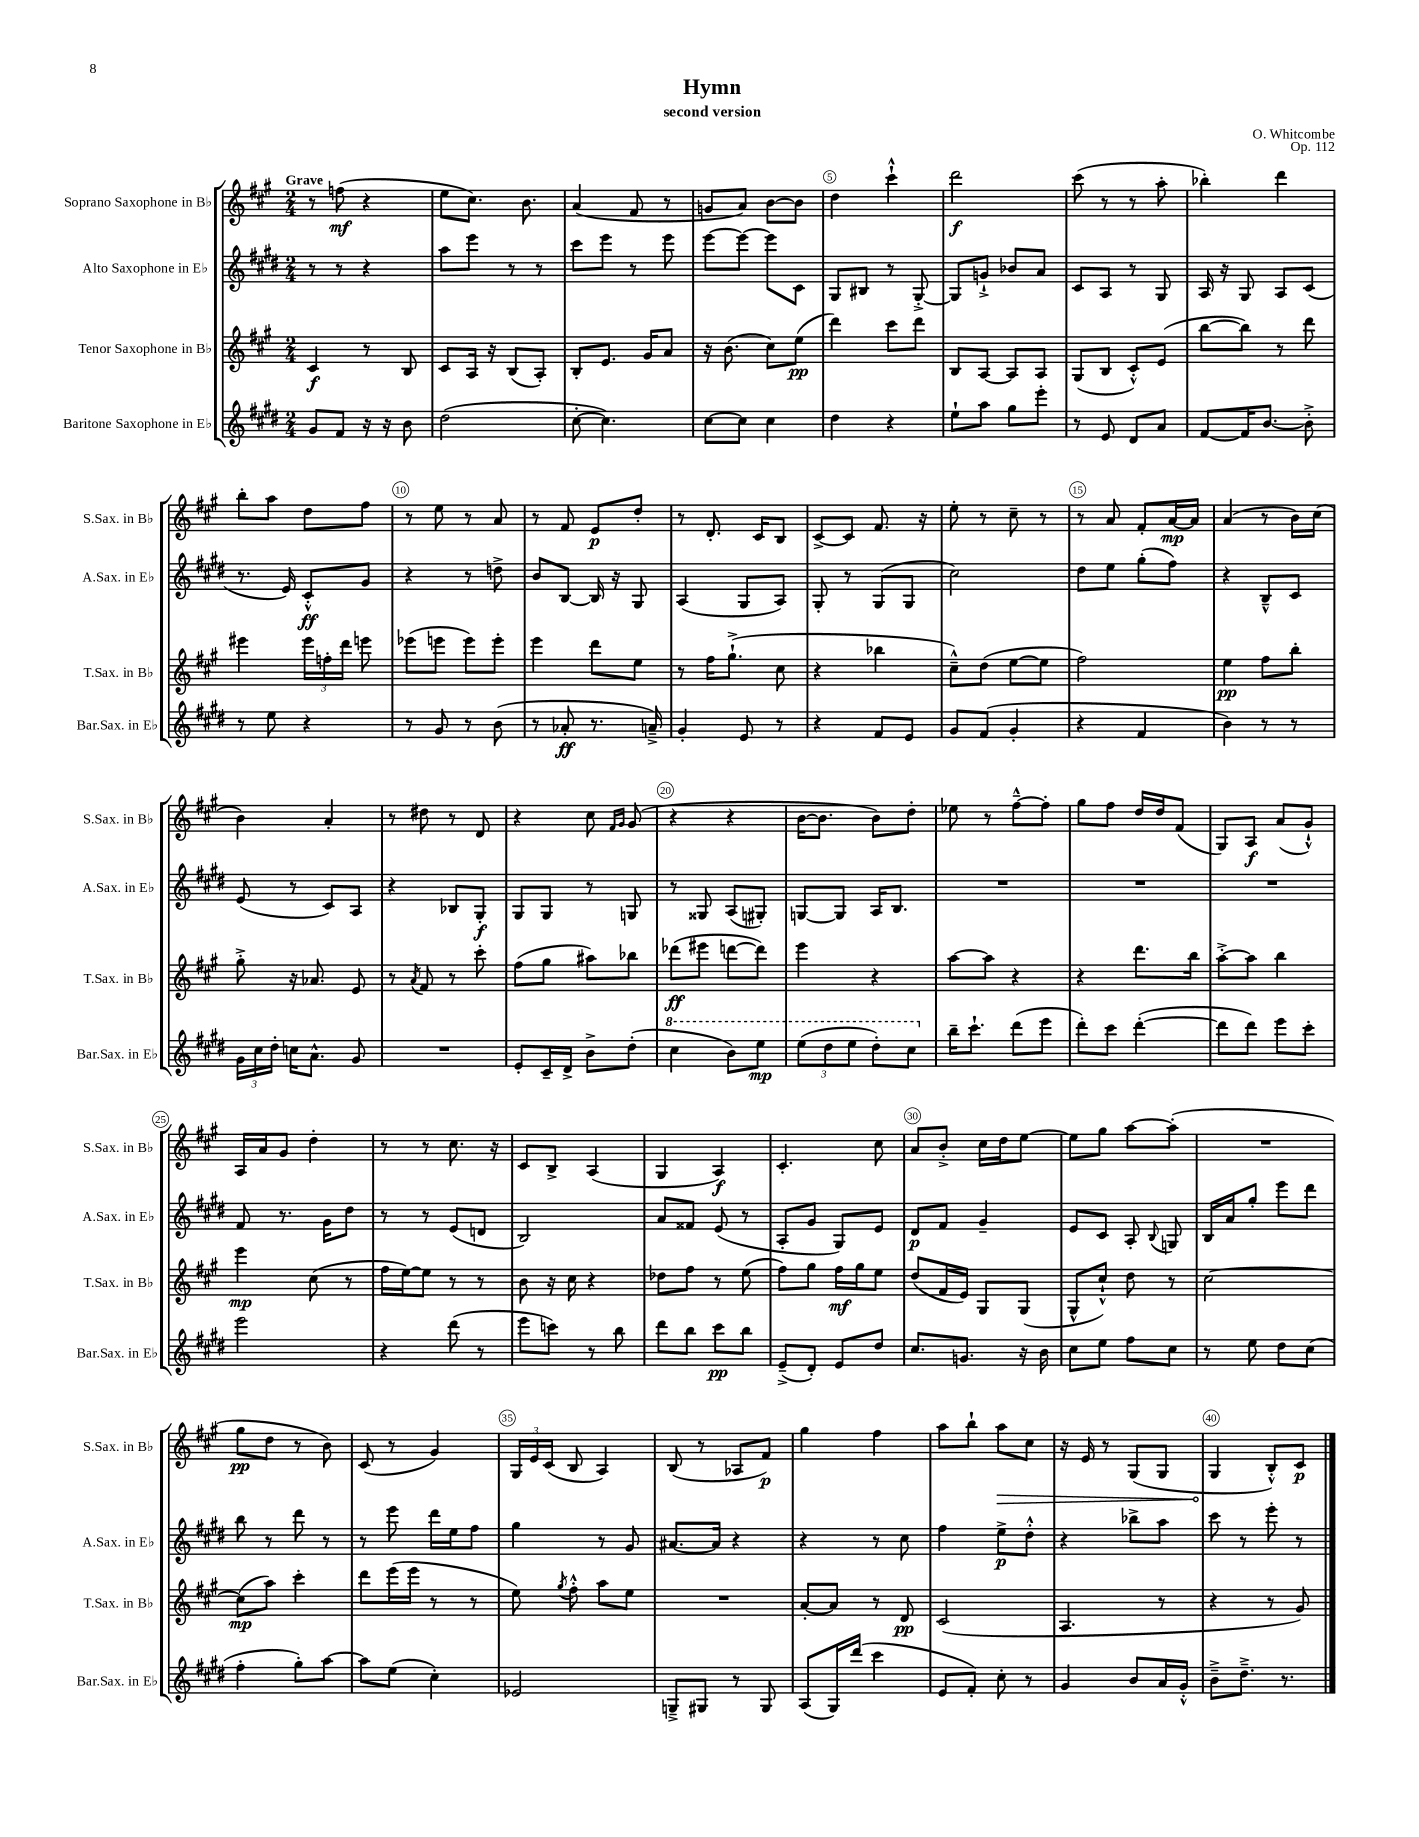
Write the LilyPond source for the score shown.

\header { title = "Hymn" composer = "O. Whitcombe" subtitle = "second version" opus = "Op. 112" }
<<
\new StaffGroup <<
\new Staff = "s0" \with { instrumentName = "Soprano Saxophone in Bb" shortInstrumentName = "S.Sax. in Bb" } {
    \clef treble \key a \major \numericTimeSignature \time 2/4 \tempo "Grave"
    \autoBeamOff r8 f''8\mf( r4 |
    e''8[ cis''8.]) b'8. |
    a'4( fis'8 r8 |
    g'8[ a'8]) b'8[~ b'8] |
    d''4 cis'''4-!-^ |
    d'''2\f |
    cis'''8( r8 r8 a''8-. |
    bes''4-.) d'''4 |
    b''8[-. a''8] d''8[ fis''8] |
    r8 e''8 r8 a'8 |
    r8 fis'8 e'8[\p d''8]-. |
    r8 d'8.-. cis'16[ b8] |
    cis'8[~-> cis'8] fis'8. r16 |
    e''8-. r8 cis''8-- r8 |
    r8 a'8 fis'8[-. a'16~\mp a'16] |
    a'4( r8 b'16[) cis''16]( |
    b'4) a'4-. |
    r8 dis''8 r8 d'8 |
    r4 cis''8 \grace { fis'16[ gis'16] } gis'8( |
    r4 r4 |
    b'16[~ b'8.] b'8[) d''8]-. |
    ees''8 r8 fis''8[~---^ fis''8]-. |
    gis''8[ fis''8] d''16[ d''16 fis'8]( |
    gis8[) a8]\f a'8[( gis'8]-!-^) |
    a16[ a'16 gis'8] d''4-. |
    r8 r8 cis''8. r16 |
    cis'8[ b8]-> a4( |
    gis4 a4\f) |
    cis'4.-. cis''8 |
    a'8[ b'8]-.-> cis''16[ d''16 e''8]~ |
    e''8[ gis''8] a''8[~ a''8]-.( |
    R2 |
    gis''8[\pp d''8] r8 b'8) |
    cis'8( r8 gis'4) |
    \tuplet 3/2 { gis16[ e'16 cis'16]( } b8 a4) |
    b8( r8 aes8[ fis'8]\p) |
    gis''4 fis''4 |
    a''8[ b''8]-! \once \override Hairpin.circled-tip = ##t a''8[\> cis''8] |
    r16 e'16 r8 gis8[( gis8] |
    gis4\! b8[-.-^) cis'8]\p \bar "|." |
}
\new Staff = "s1" \with { instrumentName = "Alto Saxophone in Eb" shortInstrumentName = "A.Sax. in Eb" } {
    \clef treble \key e \major \numericTimeSignature \time 2/4
    \autoBeamOff r8 r8 r4 |
    a''8[ e'''8] r8 r8 |
    cis'''8[ e'''8] r8 e'''8 |
    e'''8[~ e'''8]~ e'''8[ cis'8] |
    gis8[ bis8] r8 gis8~-.-> |
    gis8[ g'8]-!-> bes'8[ a'8] |
    cis'8[ a8] r8 gis8 |
    a16 r16 gis8 a8[ cis'8]( |
    r8. e'16) cis'8[-.-^\ff gis'8] |
    r4 r8 d''8-> |
    b'8[ b8]~ b16 r16 gis8 |
    a4( gis8[ a8]) |
    gis8-. r8 gis8[( gis8] |
    cis''2) |
    dis''8[ e''8] gis''8[-.( fis''8]) |
    r4 b8[---^ cis'8] |
    e'8( r8 cis'8[) a8] |
    r4 bes8[ gis8]-.\f |
    gis8[ gis8] r8 g8 |
    r8 gisis8 a8[( gis8]-.) |
    g8[~ g8] a16[ b8.] |
    R2 |
    R2 |
    R2 |
    fis'8 r8. gis'16[ dis''8] |
    r8 r8 e'8[( d'8] |
    b2) |
    a'8[ fisis'8] e'8( r8 |
    a8[-. gis'8] gis8[) e'8] |
    dis'8[\p fis'8] gis'4-- |
    e'8[ cis'8] a8-. \appoggiatura { b8 } g8 |
    b16[ a'16 gis''8]-. e'''8[ dis'''8] |
    b''8 r8 dis'''8 r8 |
    r8 e'''8 dis'''16[ e''16 fis''8] |
    gis''4 r8 gis'8 |
    ais'8.[~ ais'16] r4 |
    r4 r8 cis''8 |
    fis''4 e''8[->\p dis''8]-.-^ |
    r4 bes''8[-> a''8] |
    cis'''8 r8 e'''8-. r8 \bar "|." |
}
\new Staff = "s2" \with { instrumentName = "Tenor Saxophone in Bb" shortInstrumentName = "T.Sax. in Bb" } {
    \clef treble \key a \major \numericTimeSignature \time 2/4
    \autoBeamOff cis'4\f r8 b8 |
    cis'8[ a16] r16 b8[( a8]-.) |
    b8[-. e'8.] gis'16[ a'8] |
    r16 b'8.( cis''8[) e''8]\pp( |
    d'''4) cis'''8[ d'''8] |
    b8[ a8]~ a8[ a8] |
    gis8[( b8] cis'8[-.-^) e'8]( |
    b''8[~ b''8]) r8 d'''8 |
    eis'''4 \tuplet 3/2 { eis'''16[ f''16-. d'''16] } e'''8 |
    ees'''8[( e'''8] e'''8[) e'''8]-. |
    e'''4 d'''8[ e''8] |
    r8 fis''16[ gis''8.]-!->( cis''8 |
    r4 bes''4 |
    cis''8[---^) d''8]( e''8[~ e''8] |
    fis''2) |
    e''4\pp fis''8[ b''8]-. |
    gis''8-.-> r16 aes'8. e'8 |
    r8 \acciaccatura { a'8 } fis'8 r8 cis'''8-. |
    fis''8[( gis''8] ais''8[) bes''8] |
    des'''8[\ff( eis'''8] d'''8[~ d'''8]) |
    e'''4 r4 |
    a''8[~ a''8] r4 |
    r4 d'''8.[ b''16] |
    a''8[~-.-> a''8] b''4 |
    e'''4\mp cis''8( r8 |
    fis''16[ e''16~) e''8] r8 r8 |
    b'8 r16 cis''16 r4 |
    des''8[ fis''8] r8 e''8( |
    fis''8[) gis''8] fis''16[\mf gis''16 e''8] |
    d''8[( fis'16 e'16]) gis8[ gis8]( |
    gis8[-^ cis''8]-!-^) d''8 r8 |
    cis''2~ |
    cis''8[\mp( a''8]) cis'''4-. |
    d'''8[ e'''16( e'''16] r8 r8 |
    e''8) \acciaccatura { gis''8 } fis''8-.-^ a''8[ e''8] |
    R2 |
    a'8[~-. a'8] r8 d'8\pp |
    cis'2( |
    a4. r8 |
    r4 r8 gis'8) \bar "|." |
}
\new Staff = "s3" \with { instrumentName = "Baritone Saxophone in Eb" shortInstrumentName = "Bar.Sax. in Eb" } {
    \clef treble \key e \major \numericTimeSignature \time 2/4
    \autoBeamOff gis'8[ fis'8] r16 r16 b'8 |
    dis''2( |
    cis''8~-. cis''4.) |
    cis''8[~ cis''8] cis''4 |
    dis''4 r4 |
    e''8[-! a''8] gis''8[ e'''8]-. |
    r8 e'8 dis'8[ a'8] |
    fis'8[~ fis'16 b'8.]~ b'8-.-> |
    r8 e''8 r4 |
    r8 gis'8 r8 b'8( |
    r8 aes'8-.\ff r8. a'16--->) |
    gis'4-. e'8 r8 |
    r4 fis'8[ e'8] |
    gis'8[ fis'8]( gis'4-. |
    r4 fis'4 |
    b'4) r8 r8 |
    \tuplet 3/2 { gis'16[ cis''16 dis''16]-. } c''16[ a'8.]-^ gis'8 |
    R2 |
    e'8[-. cis'16-- dis'16]-> b'8[-> dis''8]-.( |
    \ottava #1 cis'''4 b''8[) e'''8]\mp |
    \tuplet 3/2 { e'''8[( dis'''8 e'''8] } dis'''8[-.) cis'''8] \ottava #0 |
    b''16[-- cis'''8.]-! dis'''8[( e'''8] |
    dis'''8[-.) cis'''8] dis'''4~-.( |
    dis'''8[ dis'''8]) e'''8[ cis'''8]-. |
    e'''2 |
    r4 dis'''8( r8 |
    e'''8[ c'''8]) r8 b''8 |
    dis'''8[ b''8] cis'''8[\pp b''8] |
    e'8[--->( dis'8]-.) e'8[ dis''8] |
    cis''8.[ g'8.] r16 b'16 |
    cis''8[ e''8] fis''8[ cis''8] |
    r8 e''8 dis''8[ cis''8]( |
    fis''4-. gis''8[-.) a''8]~ |
    a''8[ e''8]( cis''4-.) |
    ees'2 |
    g8[---> gis8] r8 gis8 |
    a8[( gis16) dis'''16]( cis'''4 |
    e'8[ fis'8]-.) cis''8-. r8 |
    gis'4 b'8[ a'16 gis'16]-.-^ |
    b'8[---> dis''8.]---> r8. \bar "|." |
}
>>
>>
\layout { \context { \Score \override BarNumber.break-visibility = ##(#f #t #t) barNumberVisibility = #(every-nth-bar-number-visible 5) \override BarNumber.stencil = #(make-stencil-circler 0.1 0.3 ly:text-interface::print) } }
